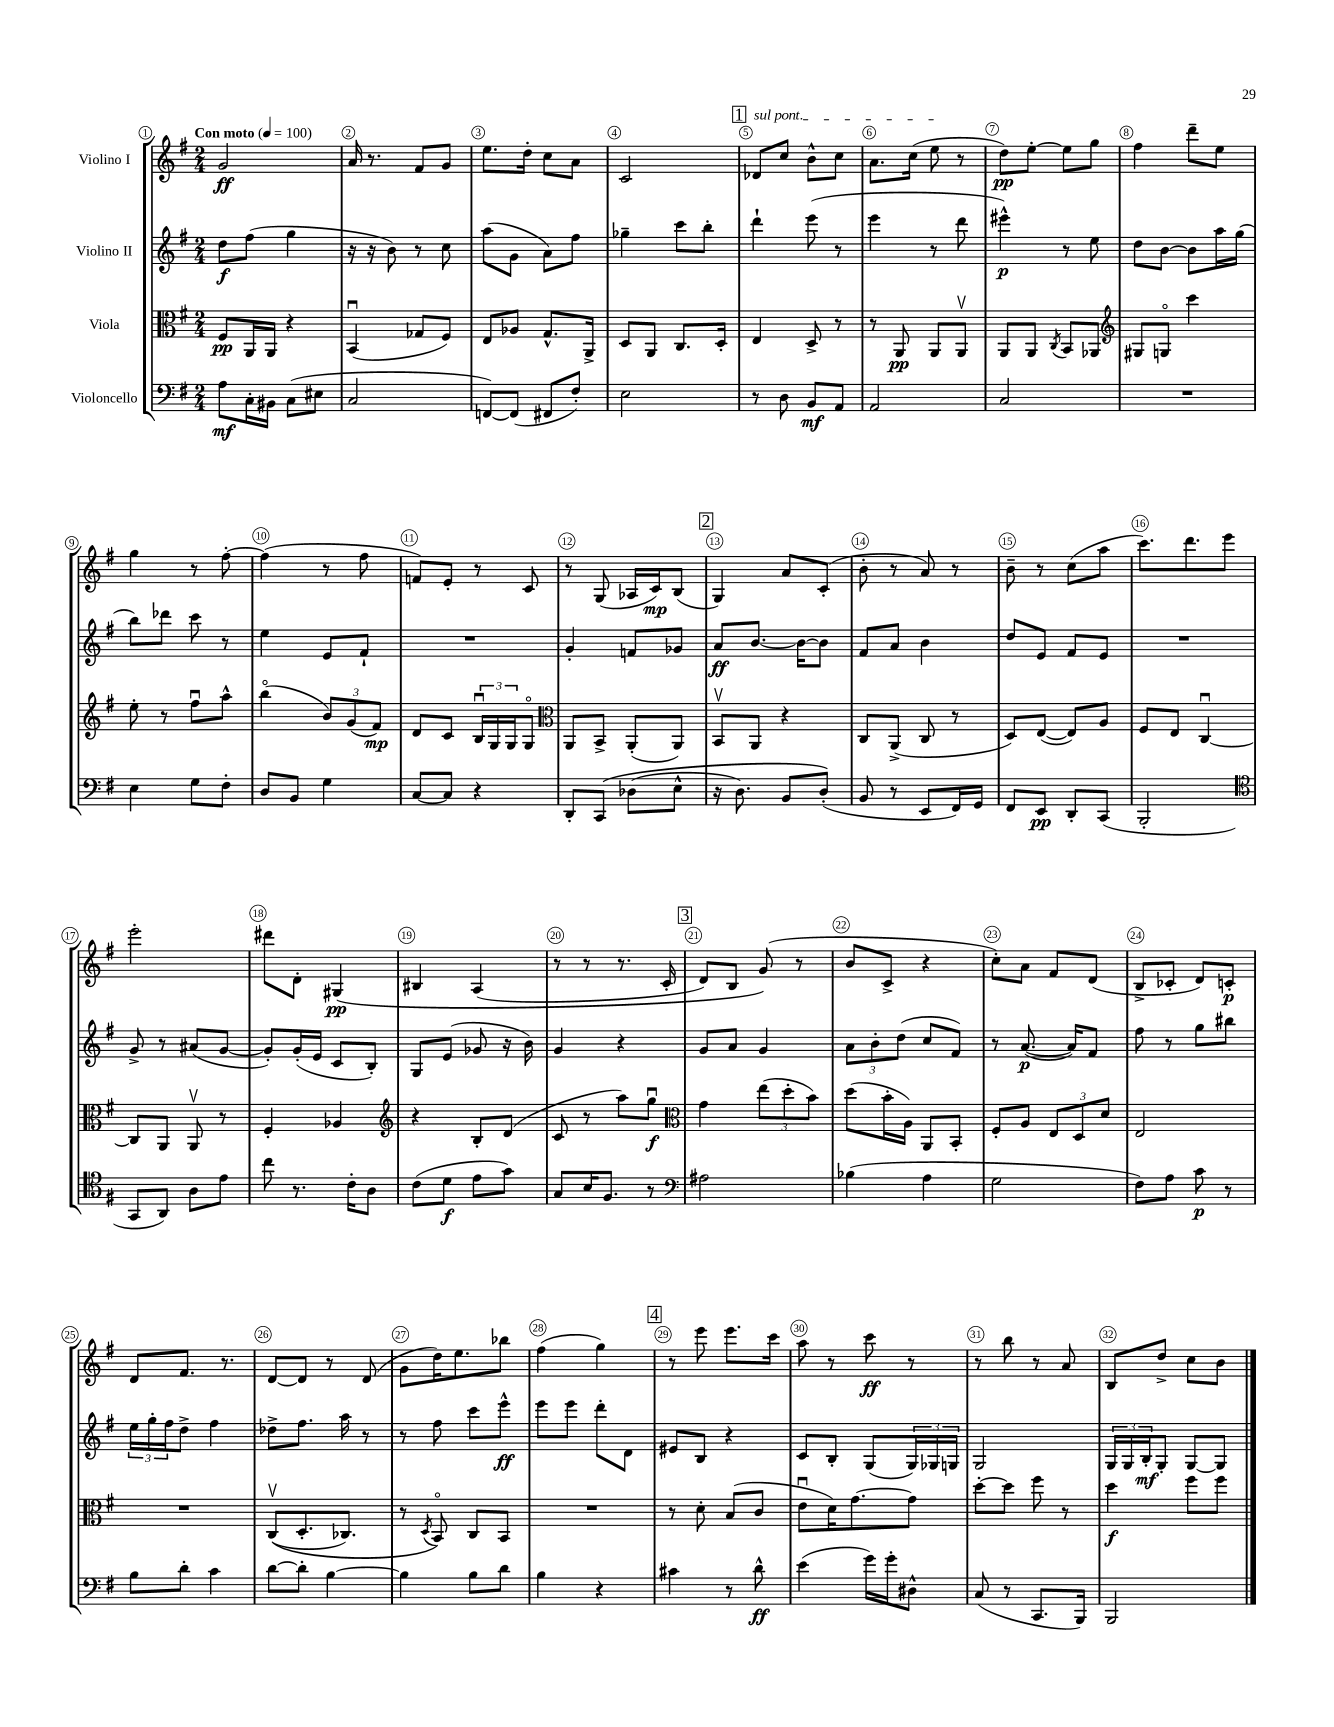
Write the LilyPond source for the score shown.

<<
\new StaffGroup <<
\new Staff = "s0" \with { instrumentName = "Violino I" } {
    \clef treble \key g \major \numericTimeSignature \time 2/4 \tempo "Con moto" 4 = 100
    g'2\ff |
    a'16 r8. fis'8 g'8 |
    e''8. d''16-. c''8 a'8 |
    c'2 |
    \mark \markup { \box "1" } \once \override TextSpanner.bound-details.left.text = \markup { \italic "sul pont." } des'8\startTextSpan c''8 b'8-^ c''8 |
    a'8. c''16( e''8\stopTextSpan r8 |
    d''8\pp) e''8~-. e''8 g''8 |
    fis''4 d'''8-- e''8 |
    g''4 r8 fis''8~-. |
    fis''4( r8 fis''8 |
    f'8) e'8-. r8 c'8 |
    r8 g8( aes16 c'16\mp) b8( |
    \mark \markup { \box "2" } g4) a'8 c'8-.( |
    b'8-. r8 a'8) r8 |
    b'8-- r8 c''8( a''8 |
    c'''8.) d'''8. e'''8 |
    e'''2-. |
    dis'''8 d'8-. gis4\pp\( |
    bis4 a4( |
    r8 r8 r8. c'16-. |
    \mark \markup { \box "3" } d'8) b8 g'8(\) r8 |
    b'8 c'8-> r4 |
    c''8-.) a'8 fis'8 d'8( |
    b8-> ces'8-. d'8) c'8-.\p |
    d'8 fis'8. r8. |
    d'8~ d'8 r8 d'8( |
    g'8 d''16) e''8. bes''8 |
    fis''4( g''4) |
    \mark \markup { \box "4" } r8 e'''8 e'''8. c'''16 |
    a''8 r8 c'''8\ff r8 |
    r8 b''8 r8 a'8 |
    b8 d''8-> c''8 b'8 \bar "|." |
}
\new Staff = "s1" \with { instrumentName = "Violino II" } {
    \clef treble \key g \major \numericTimeSignature \time 2/4
    d''8\f fis''8( g''4 |
    r16 r16 b'8) r8 c''8 |
    a''8( g'8 a'8) fis''8 |
    ges''4-- c'''8 b''8-. |
    \mark \markup { \box "1" } d'''4-! e'''8( r8 |
    e'''4 r8 d'''8 |
    eis'''4-^\p) r8 e''8 |
    d''8 b'8~ b'8 a''16 g''16( |
    b''8) des'''8 c'''8 r8 |
    e''4 e'8 fis'8-! |
    R2 |
    g'4-. f'8 ges'8 |
    \mark \markup { \box "2" } a'8\ff b'8.~ b'16~ b'8 |
    fis'8 a'8 b'4 |
    d''8 e'8 fis'8 e'8 |
    R2 |
    g'8-> r8 ais'8( g'8~ |
    g'8-.) g'16-.( e'16 c'8 b8-.) |
    g8 e'8( ges'8 r16 b'16) |
    g'4 r4 |
    \mark \markup { \box "3" } g'8 a'8 g'4 |
    \tuplet 3/2 { a'8 b'8-. d''8( } c''8 fis'8) |
    r8 a'8.~\p( a'16) fis'8 |
    fis''8 r8 g''8 bis''8 |
    \tuplet 3/2 { e''16 g''16-. fis''16 } d''8-> fis''4 |
    des''8-> fis''8. a''16 r8 |
    r8 fis''8 c'''8 e'''8-^\ff |
    e'''8 e'''8 d'''8-. d'8 |
    \mark \markup { \box "4" } eis'8 b8 r4 |
    c'8 b8-. g8( \tuplet 3/2 { g16) ges16 g16 } |
    g2 |
    \tuplet 3/2 { g16 g16 b16-.\mf } g8-. g8~ g8 \bar "|." |
}
\new Staff = "s2" \with { instrumentName = "Viola" } {
    \clef alto \key g \major \numericTimeSignature \time 2/4
    fis8\pp a,16 a,16 r4 |
    b,4\downbow( ges8 fis8) |
    e8 aes8 g8.-^ a,16-> |
    d8 a,8 c8. d16-. |
    \mark \markup { \box "1" } e4 d8-> r8 |
    r8 a,8\pp a,8 a,8\upbow |
    a,8 a,8 \acciaccatura { c8 } b,8 aes,8 |
    \clef treble gis8 g8\flageolet c'''4 |
    e''8-. r8 fis''8\downbow a''8-^ |
    b''4\flageolet( \tuplet 3/2 { b'8) g'8( fis'8\mp) } |
    d'8 c'8 \tuplet 3/2 { b16\downbow g16 g16 } g8\flageolet |
    \clef alto a,8 b,8-> a,8-.( a,8) |
    \mark \markup { \box "2" } b,8\upbow a,8 r4 |
    c8 a,8->( c8 r8 |
    d8) e8~( e8) a8 |
    fis8 e8 c4~\downbow |
    c8 a,8 a,8\upbow r8 |
    fis4-. aes4 |
    \clef treble r4 b8-. d'8( |
    c'8 r8 a''8) g''8\downbow\f |
    \mark \markup { \box "3" } \clef alto g'4 \tuplet 3/2 { e''8( d''8-. b'8) } |
    d''8( b'16-. a16) a,8 b,8-. |
    fis8-. a8 \tuplet 3/2 { e8 d8 d'8 } |
    e2 |
    R2 |
    c8\upbow(\( d8.-. ces8.) |
    r8 \acciaccatura { d8 } b,8\flageolet\) c8 b,8 |
    R2 |
    \mark \markup { \box "4" } r8 d'8-. b8( c'8 |
    e'8\downbow d'16) g'8.~ g'8 |
    d''8~-. d''8 fis''8 r8 |
    d''4\f fis''8 fis''8 \bar "|." |
}
\new Staff = "s3" \with { instrumentName = "Violoncello" } {
    \clef bass \key g \major \numericTimeSignature \time 2/4
    a8\mf c16-. bis,16 c8( eis8 |
    c2 |
    f,8~) f,8( fis,8 fis8-.) |
    e2 |
    \mark \markup { \box "1" } r8 d8 b,8\mf a,8 |
    a,2 |
    c2 |
    R2 |
    e4 g8 fis8-. |
    d8 b,8 g4 |
    c8~ c8 r4 |
    d,8-. c,8\( des8( e8-^ |
    \mark \markup { \box "2" } r16 d8.) b,8 d8-.(\) |
    b,8 r8 e,8 fis,16) g,16 |
    fis,8 e,8\pp d,8-. c,8( |
    b,,2-. |
    \clef tenor g,8 a,8) a8 e'8 |
    c''8 r8. c'16-. a8 |
    c'8( d'8\f e'8 g'8) |
    g8 b16 fis8. r8 |
    \mark \markup { \box "3" } \clef bass ais2 |
    bes4( a4 |
    g2 |
    fis8) a8 c'8\p r8 |
    b8 d'8-. c'4 |
    d'8~ d'8-. b4~ |
    b4 b8 d'8 |
    b4 r4 |
    \mark \markup { \box "4" } cis'4 r8 d'8-^\ff |
    e'4( g'16) g'16-. dis8-^ |
    c8( r8 c,8. b,,16) |
    b,,2 \bar "|." |
}
>>
>>
\layout { \context { \Score \override BarNumber.break-visibility = ##(#f #t #t) barNumberVisibility = #all-bar-numbers-visible \override BarNumber.stencil = #(make-stencil-circler 0.1 0.3 ly:text-interface::print) } }
